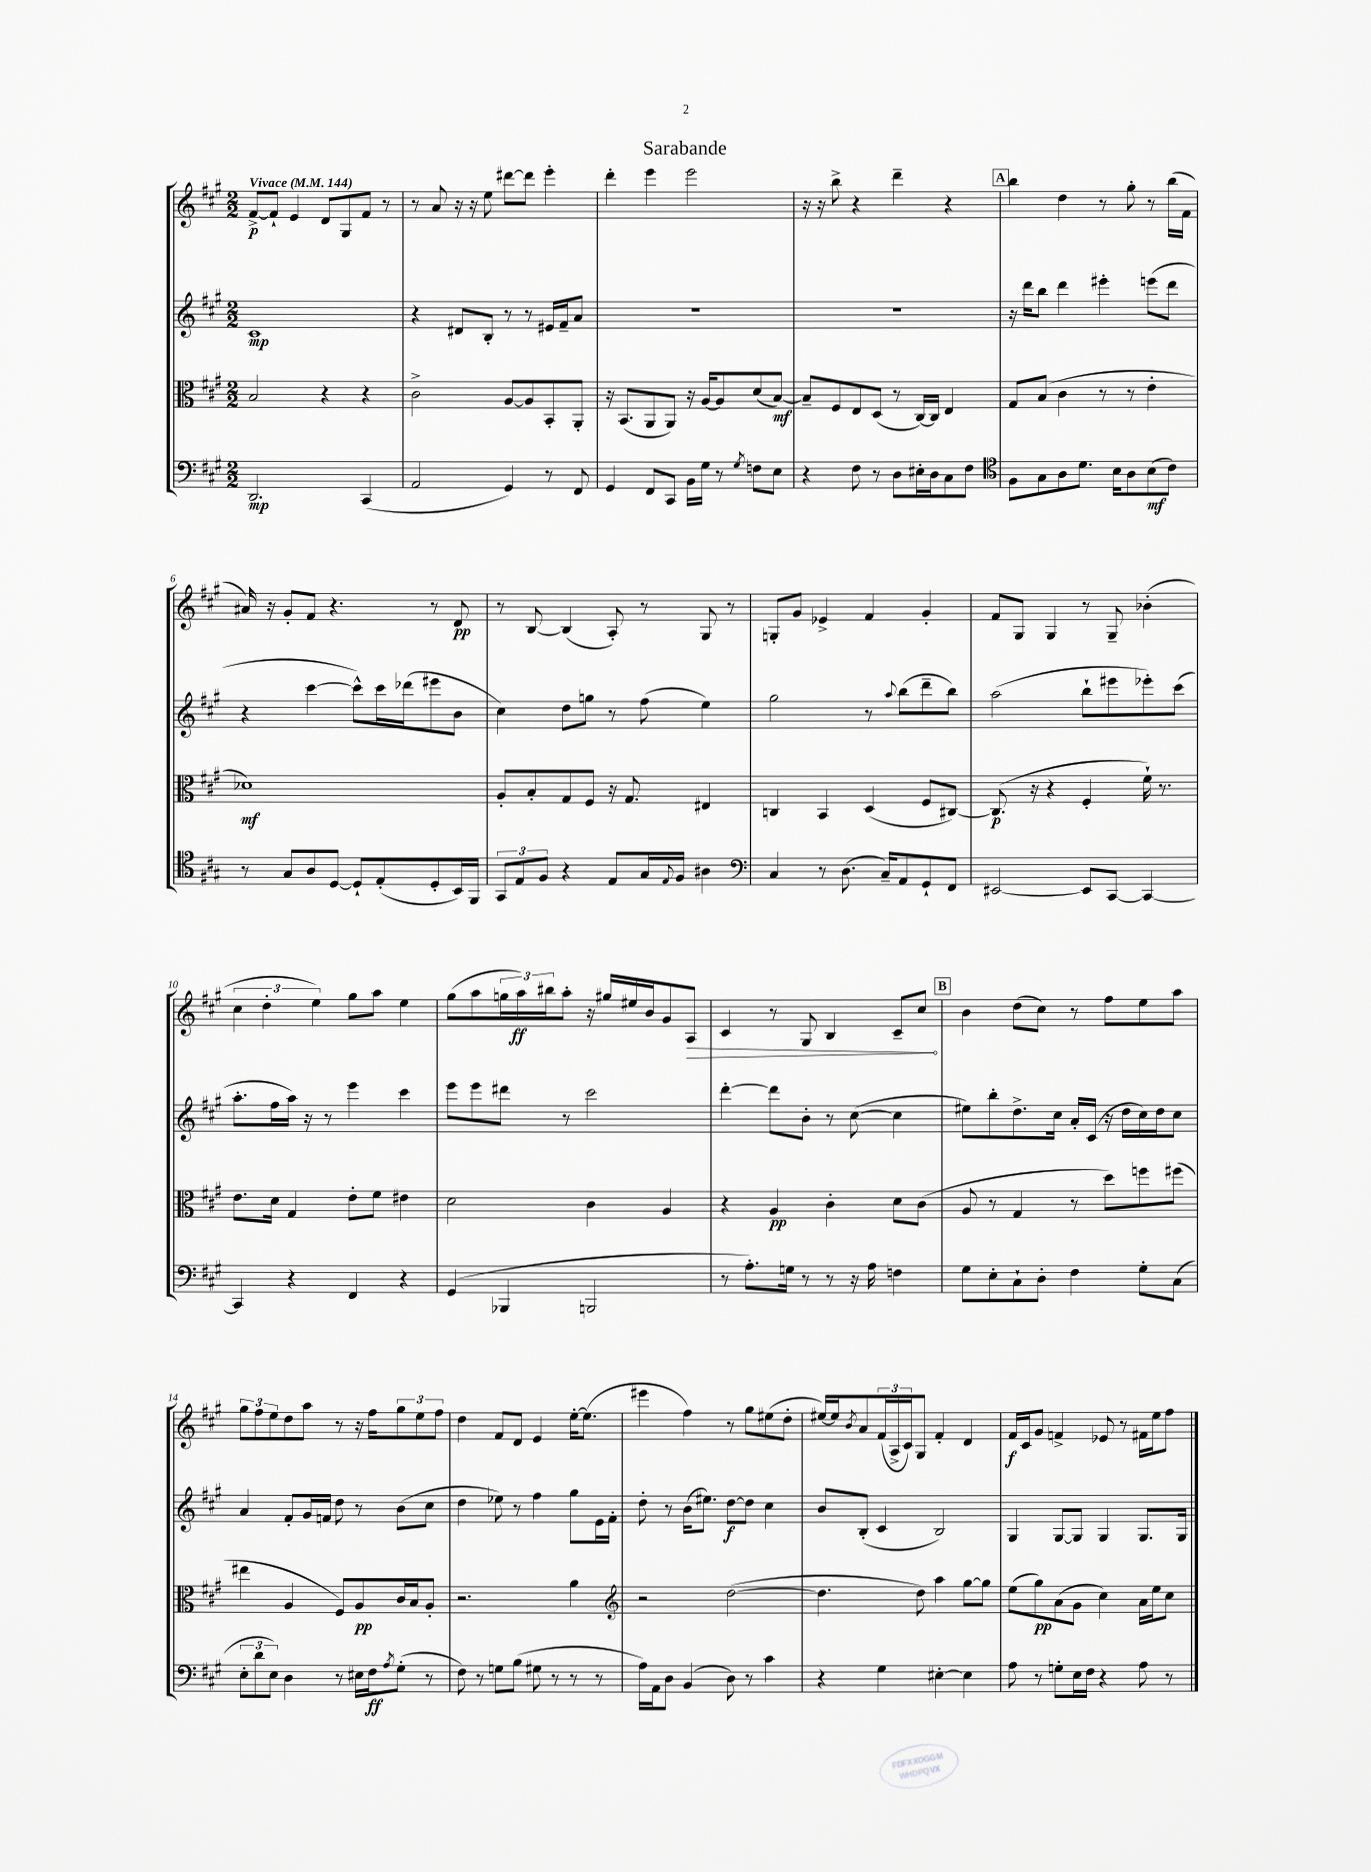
\header { title = "Sarabande" }
<<
\new StaffGroup <<
\new Staff = "s0" {
    \clef treble \key a \major \numericTimeSignature \time 2/2 \tempo "Vivace" 4 = 144
    fis'8~->\p fis'8-! e'4 d'8 gis8 fis'8 r8 |
    r8 a'8 r16 r16 e''8 dis'''8~ dis'''8 e'''4-. |
    d'''4-. e'''4 e'''2 |
    r16 r16 b''8-> r4 d'''4-- r4 |
    \mark \markup { \box "A" } b''4 d''4 r8 gis''8-. r8 b''16( fis'16 |
    ais'16) r16 gis'8-. fis'8 r4. r8 d'8\pp |
    r8 b8~ b4( a8-.) r8 gis8 r8 |
    g8-. gis'8 ees'4-> fis'4 gis'4-. |
    fis'8 gis8 gis4 r8 gis8-- bes'4-.( |
    \tuplet 3/2 { cis''4 d''4-. e''4) } gis''8 a''8 e''4 |
    gis''8( a''8 \tuplet 3/2 { g''16 a''16\ff) bis''16 } a''8-. r16 gis''16 eis''16 b'16 gis'8 \once \override Hairpin.circled-tip = ##t a8\> |
    cis'4 r8 gis8 b4 cis'8-- cis''8\! |
    \mark \markup { \box "B" } b'4 d''8( cis''8) r8 fis''8 e''8 a''8 |
    \tuplet 3/2 { gis''8 fis''8 e''8 } d''8 a''8 r8 r16 fis''16 \tuplet 3/2 { gis''8 e''8 fis''8 } |
    d''4 fis'8 d'8 e'4 e''16~-. e''8.( |
    eis'''4 fis''4) r8 gis''8 eis''8( d''8-. |
    eis''16~) eis''16 \acciaccatura { b'8 } a'8 \tuplet 3/2 { fis'16( a16-> cis'16) } gis8 fis'4-. d'4 |
    fis'16\f cis'16 gis'8 f'4-> ees'8 r8 fis'16 e''16 fis''8 \bar "|." |
}
\new Staff = "s1" {
    \clef treble \key a \major \numericTimeSignature \time 2/2
    cis'1\mp |
    r4 dis'8 b8-. r8 r8 eis'16 fis'16-- a'8 |
    R1 |
    R1 |
    \mark \markup { \box "A" } r16 d'''16 b''8 d'''4 eis'''4-. e'''8( d'''8 |
    r4 cis'''4~ cis'''8-^) cis'''16 des'''16( eis'''8 b'8 |
    cis''4) d''8 g''8 r8 fis''8( e''4) |
    gis''2 r8 \appoggiatura { a''8 } b''8( d'''8-- b''8) |
    a''2( b''8-! eis'''8 ees'''8-.) cis'''8( |
    a''8.-. fis''16 a''16) r16 r8 e'''4 cis'''4 |
    e'''8 e'''8 dis'''8 r8 cis'''2 |
    d'''4~-. d'''8 b'8-. r8 cis''8~( cis''4 |
    \mark \markup { \box "B" } eis''8) b''8-. d''8.-> cis''16 a'16-. cis'16( r16 d''16 cis''16) d''16 cis''8 |
    a'4 fis'8-. gis'16 f'16 d''8 r8 b'8( cis''8 |
    d''4 ees''8) r8 fis''4 gis''8 e'16 fis'16-. |
    d''8-. r8 b'16( eis''8.) d''8~\f d''8 cis''4 |
    b'8 b8-.( cis'4 b2) |
    gis4 gis8~ gis8 gis4 gis8. gis16 \bar "|." |
}
\new Staff = "s2" {
    \clef alto \key a \major \numericTimeSignature \time 2/2
    b2 r4 r4 |
    cis'2-> a8~ a8 b,8-. a,8-. |
    r16 b,8.( a,8 a,8) r16 a16~ a8 d'8( b8~\mf) |
    b8-- fis8 e8 d8( r8 cis16~) cis16 e4 |
    \mark \markup { \box "A" } gis8 b8( cis'4 r8 r8 e'4-. |
    des'1\mf) |
    a8-. b8-. gis8 fis8 r16 gis8. eis4 |
    c4 b,4 d4( fis8 cis8~) |
    cis8.\p( r16 r4 fis4-. fis'16-!) r8. |
    e'8. d'16 gis4 e'8-. fis'8 eis'4 |
    d'2 cis'4 a4 |
    r4 a4\pp cis'4-. d'8 cis'8( |
    \mark \markup { \box "B" } a8 r8 gis4 r8 d''8) f''8 fis''8( |
    eis''4 a4 fis8) a8\pp cis'16 b16 a8-. |
    r2. a'4 |
    \clef treble r2 d''2~( |
    d''4. d''8) a''4 gis''8~ gis''8 |
    e''8( gis''8\pp) a'8( gis'8 cis''4) a'16 e''16 cis''8 \bar "|." |
}
\new Staff = "s3" {
    \clef bass \key a \major \numericTimeSignature \time 2/2
    d,2.\mp cis,4( |
    a,2 gis,4) r8 fis,8 |
    gis,4 fis,8 cis,8 b,16 gis16 r8 \acciaccatura { gis8 } f8 e8 |
    r4 fis8 r8 d8 eis16-. d16 cis8 fis8 |
    \mark \markup { \box "A" } \clef tenor fis8 gis8 a8 d'8. b16 a8 b8\mf( cis'8) |
    r8 gis8 a8 d8~ d8-! e8-.( d8-. b,16) fis,16 |
    \tuplet 3/2 { gis,8 e8 fis8 } r4 e8 gis16 \appoggiatura { e8 } fis16 ais4 |
    \clef bass cis4 r8 d8.( cis16--) a,8 gis,8-! fis,8 |
    eis,2~ eis,8 cis,8~ cis,4~ |
    cis,4 r4 fis,4 r4 |
    gis,4( bes,,4 b,,2 |
    r8 a8.-.) g16 r8 r8 r16 a16 f4 |
    \mark \markup { \box "B" } gis8 e8-. cis8-! d8-. fis4 gis8-. cis8( |
    \tuplet 3/2 { e8-. d'8 e8) } d4 r8 eis16 fis16\ff \acciaccatura { a8 } gis8-.( r8 |
    fis8) r8 g8 b8( gis8 r8 r8 r8 |
    a16) a,16 d8 b,4( d8) r8 cis'4 |
    r4 gis4 eis4~-. eis4 |
    a8 r8 g8-. e16 fis16 r4 a8 r8 \bar "|." |
}
>>
>>
